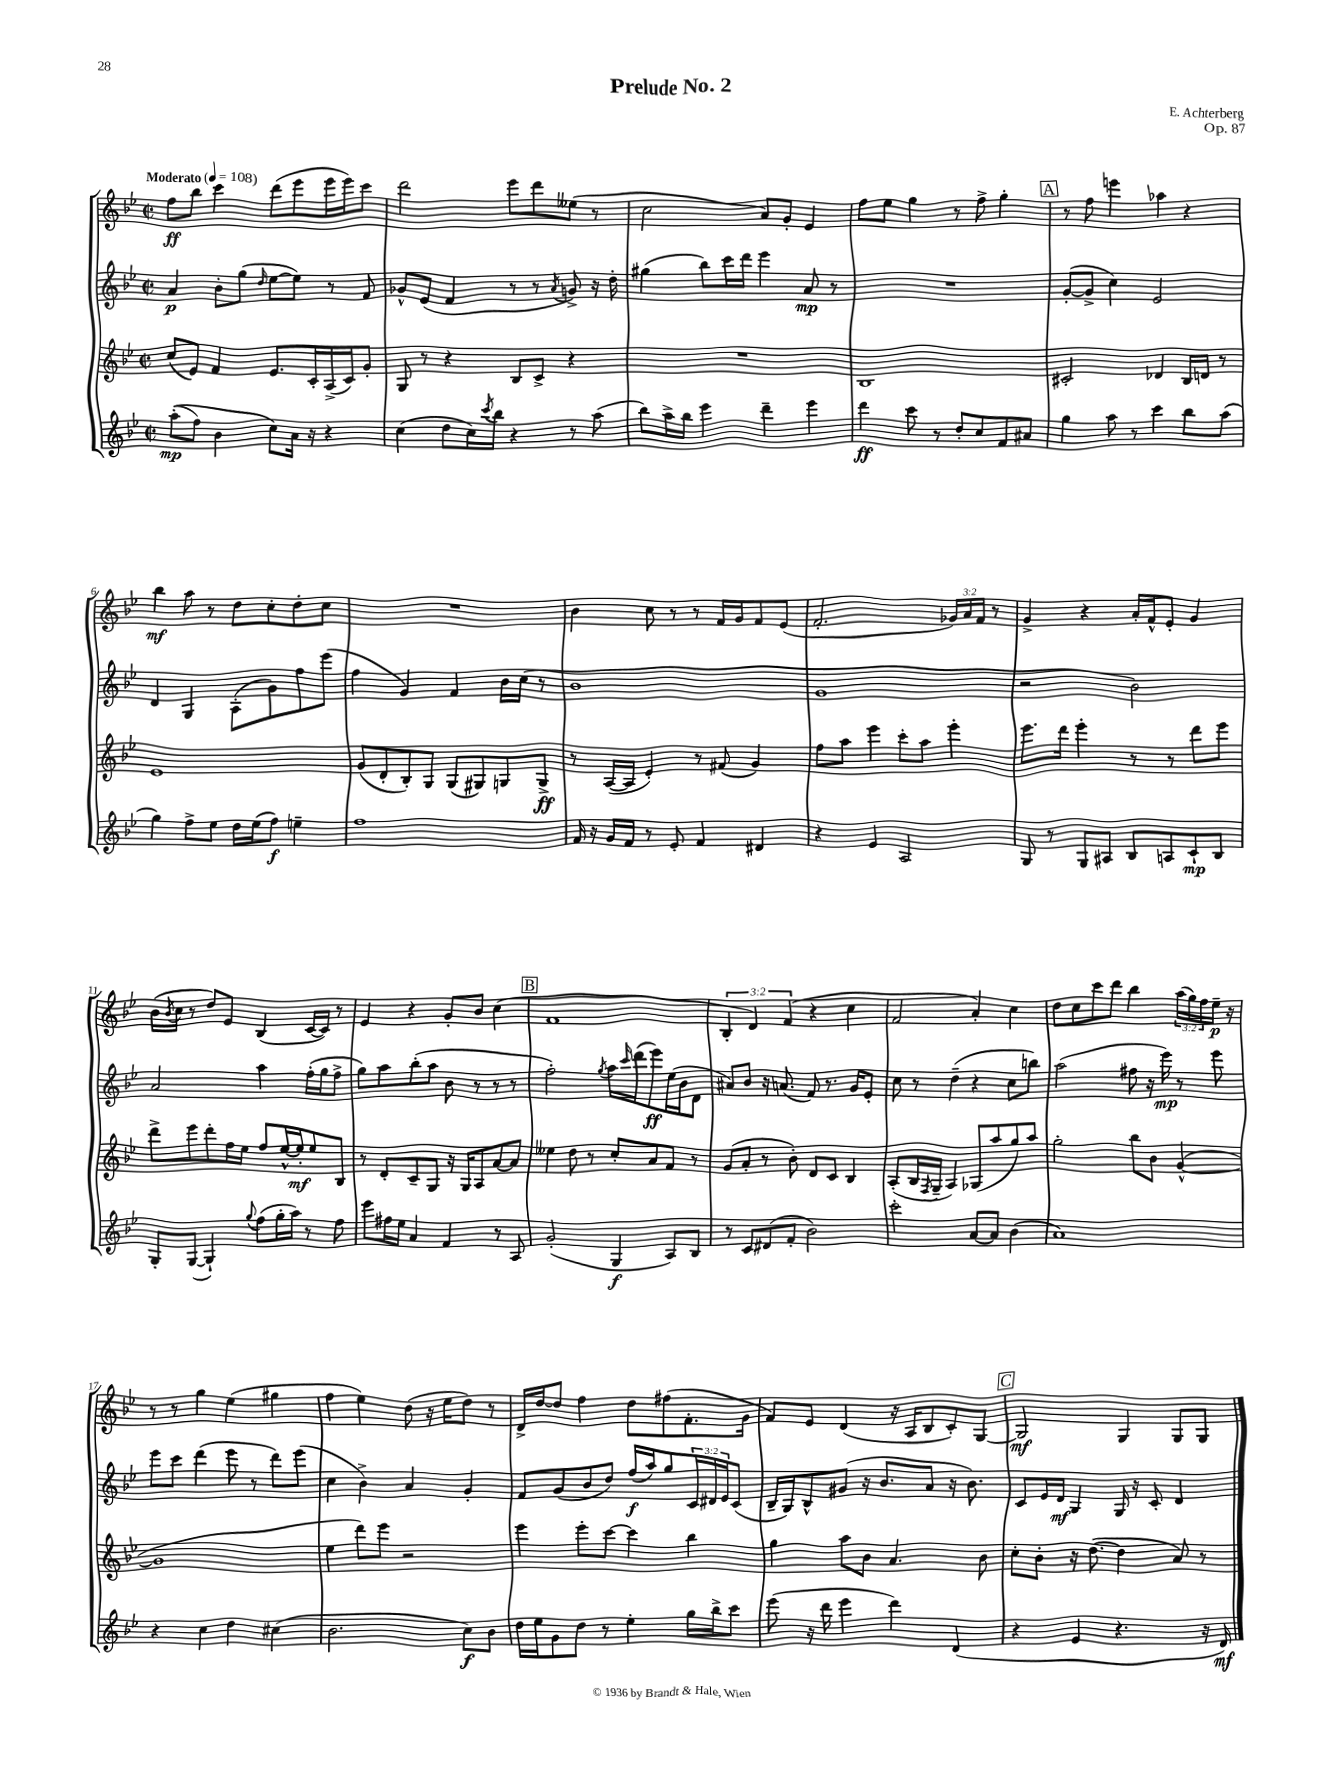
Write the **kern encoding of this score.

**kern	**dynam	**kern	**dynam	**kern	**dynam	**kern	**dynam
*part4	*part4	*part3	*part3	*part2	*part2	*part1	*part1
*staff4	*staff4	*staff3	*staff3	*staff2	*staff2	*staff1	*staff1
*clefG2	*	*clefG2	*	*clefG2	*	*clefG2	*
*k[b-e-]	*	*k[b-e-]	*	*k[b-e-]	*	*k[b-e-]	*
*M2/2	*	*M2/2	*	*M2/2	*	*M2/2	*
*met(c|)	*	*met(c|)	*	*met(c|)	*	*met(c|)	*
*MM108	*	*MM108	*	*MM108	*	*MM108	*
=1	=1	=1	=1	=1	=1	=1	=1
!	!	!	!	!	!	!LO:TX:a:B:t=Moderato	!
((8aa'\L	mp	(8cc/L	.	4a/	p	8ff\L	ff
8ff\J)	.	8e-/J)	.	.	.	8bb-\J	.
4b-\	.	4f/	.	8b-'\L	.	4ccc\	.
.	.	.	.	(8gg\J	.	.	.
.	.	.	.	16qqdd/	.	.	.
8cc\L)	.	8.e-/L	.	[8ee-\L	.	(8ddd\L	.
16a\Jk	.	.	.	8ee-\J])	.	8eee-\	.
16r	.	16c'/L	.	.	.	.	.
4r	.	(16A^/	.	8r	.	16eee-\L	.
.	.	16c/J)	.	.	.	16eee-\J)	.
.	.	8g'/J	.	8f/	.	8ccc\J	.
=2	=2	=2	=2	=2	=2	=2	=2
(4cc\	.	8G/	.	8g-X^^/L	.	2ddd\	.
.	.	8r	.	(8e-/J	.	.	.
8dd\L	.	4r	.	4f/	.	.	.
16cc\L)	.	.	.	.	.	.	.
8qccc/	.	.	.	.	.	.	.
16bb-\JJ	.	.	.	.	.	.	.
4r	.	8B-/L	.	8r	.	8eee-\L	.
.	.	8c^/J	.	8r	.	8ddd\	.
.	.	.	.	8qa/	.	.	.
8r	.	4r	.	8gn^/)	.	(8ee--X\J	.
(8aa\	.	.	.	16r	.	8r	.
.	.	.	.	16dd'\	.	.	.
=3	=3	=3	=3	=3	=3	=3	=3
8bb-\L)	.	1r	.	(4gg#X\	.	2cc\	.
16aa^\L	.	.	.	.	.	.	.
16bb-\JJ	.	.	.	.	.	.	.
4eee-\	.	.	.	8bb-\L)	.	.	.
.	.	.	.	16ccc\L	.	.	.
.	.	.	.	16ddd\JJ	.	.	.
4ddd~\	.	.	.	4eee-\	.	8a/L)	.
.	.	.	.	.	.	8g'/J	.
4eee-\	.	.	.	8a/	mp	4e-/	.
.	.	.	.	8r	.	.	.
=4	=4	=4	=4	=4	=4	=4	=4
4ddd\	ff	1B-	.	1r	.	8ff\L	.
.	.	.	.	.	.	8ee-\J	.
8ccc\	.	.	.	.	.	4gg\	.
8r	.	.	.	.	.	.	.
8dd'/L	.	.	.	.	.	8r	.
8cc/	.	.	.	.	.	8ff^\	.
8f/	.	.	.	.	.	4gg'\	.
8a#X/J	.	.	.	.	.	.	.
!!LO:REH:place=s1:t=A
=5	=5	=5	=5	=5	=5	=5	=5
4gg\	.	2c#X'/	.	([8g'/L	.	8r	.
.	.	.	.	8g^/J]	.	8ff\	.
8aa\	.	.	.	4cc\)	.	4eeen\	.
8r	.	.	.	.	.	.	.
4ccc\	.	4d-X/	.	2e-/	.	4aa-X\	.
8bb-\L	.	16B-/LL	.	.	.	4r	.
.	.	16dn/JJ	.	.	.	.	.
(8aa\J	.	8r	.	.	.	.	.
!!LO:LB:g=z
=6	=6	=6	=6	=6	=6	=6	=6
4gg\)	.	1e-	.	4d/	.	4bb-\	mf
8ff^\L	.	.	.	4G/	.	8aa\	.
8ee-\J	.	.	.	.	.	8r	.
16dd\LL	.	.	.	(8A'\L	.	8dd\L	.
(16ee-\J	.	.	.	.	.	.	.
8ff\J)	f	.	.	8g\)	.	8cc'\	.
4een~\	.	.	.	8ff\	.	8dd'\	.
.	.	.	.	(8eee-\J	.	8cc\J	.
=7	=7	=7	=7	=7	=7	=7	=7
1ff	.	(8g/L	.	4ff\	.	1r	.
.	.	8d'/	.	.	.	.	.
.	.	8B-'/)	.	4g/)	.	.	.
.	.	8G/J	.	.	.	.	.
.	.	(8G/L	.	4f/	.	.	.
.	.	8G#X/)	.	.	.	.	.
.	.	8Gn/	.	16b-\LL	.	.	.
.	.	.	.	(16cc\JJ	.	.	.
.	.	8G^/J	ff	8r	.	.	.
=8	=8	=8	=8	=8	=8	=8	=8
16f/	.	8r	.	1b-	.	4b-\	.
16r	.	.	.	.	.	.	.
16g/LL	.	([16A/LL	.	.	.	.	.
16f/JJ	.	16A/JJ]	.	.	.	.	.
8r	.	4e-'/)	.	.	.	8cc\	.
8e-'/	.	.	.	.	.	8r	.
4f/	.	8r	.	.	.	8r	.
.	.	(8f#X/	.	.	.	16f/LL	.
.	.	.	.	.	.	16g/J	.
4d#X/	.	4g/)	.	.	.	8f/	.
.	.	.	.	.	.	(8e-/J	.
=9	=9	=9	=9	=9	=9	=9	=9
4r	.	8ff\L	.	1g	.	2.f'/	.
.	.	8aa\J	.	.	.	.	.
4e-/	.	4eee-\	.	.	.	.	.
2A/	.	8ccc'\L	.	.	.	.	.
.	.	8aa\J	.	.	.	.	.
.	.	4eee-'\	.	.	.	24g-X/LL)	.
.	.	.	.	.	.	24a/	.
.	.	.	.	.	.	24f/JJ	.
.	.	.	.	.	.	8r	.
=10	=10	=10	=10	=10	=10	=10	=10
8G/	.	8.eee-\L	.	2r	.	4g^/	.
8r	.	.	.	.	.	.	.
.	.	16ddd\Jk	.	.	.	.	.
8G/L	.	4eee-'\	.	.	.	4r	.
8A#X/J	.	.	.	.	.	.	.
8B-/L	.	8r	.	2b-\)	.	16a'/LL	.
.	.	.	.	.	.	16f^^/J	.
8An/	.	8r	.	.	.	8e-'/J	.
8c`/	mp	8ddd\L	.	.	.	4g/	.
8B-/J	.	8eee-\J	.	.	.	.	.
!!LO:LB:g=z
=11	=11	=11	=11	=11	=11	=11	=11
8G'/L	.	8ddd^\L	.	2a/	.	(16b-\LL	.
.	.	.	.	.	.	8qb-/	.
.	.	.	.	.	.	16cc\JJ	.
([8G/J	.	8eee-\	.	.	.	8r	.
4G`/])	.	8ddd'\	.	.	.	8dd/L)	.
.	.	16ff\L	.	.	.	8e-/J	.
.	.	16ee-\JJ	.	.	.	.	.
8qqgg/	.	.	.	.	.	.	.
(8ff\L	.	8ff/L	.	4aa\	.	(4B-/	.
16gg'\L	.	[16ee-^^/L	.	.	.	.	.
16aa\JJ)	.	16ee-'/J]	mf	.	.	.	.
8r	.	8ee-/	.	(16ff'\LL	.	[16c/LL	.
.	.	.	.	16gg\J	.	16c/JJ])	.
8ff\	.	8B-/J	.	8ff^\J	.	8r	.
=12	=12	=12	=12	=12	=12	=12	=12
8eee-\L	.	8r	.	8gg\L)	.	4e-/	.
16ff#X\L	.	8d'/L	.	8aa\	.	.	.
16ee-\JJ	.	.	.	.	.	.	.
4a/	.	8c~/	.	(8bb-'\	.	4r	.
.	.	8G/J	.	8aa\J	.	.	.
4f/	.	16r	.	8b-\	.	8g'/L	.
.	.	16G/KL	.	.	.	.	.
.	.	8A/	.	8r	.	8b-/J	.
8r	.	[8a/	.	8r	.	(4cc\	.
8A/	.	8a/J]	.	8r	.	.	.
!!LO:REH:place=s1:t=B
=13	=13	=13	=13	=13	=13	=13	=13
(2g'/	.	4ee--X\	.	2ff'\)	.	1f	.
.	.	8dd\	.	.	.	.	.
.	.	8r	.	.	.	.	.
.	.	.	.	8qgg/	.	.	.
4G/	f	8cc'/L	.	16aa\LL	.	.	.
.	.	.	.	16qqccc/	.	.	.
.	.	.	.	(16ddd\J	.	.	.
.	.	8a/	.	8eee-\)	ff	.	.
8A/L)	.	8f/J	.	(16ee-\L	.	.	.
.	.	.	.	16b-\J	.	.	.
8B-/J	.	8r	.	8d\J	.	.	.
=14	=14	=14	=14	=14	=14	=14	=14
8r	.	(8g/L	.	8a#X/L)	.	6B-'/	.
8c/L	.	8a'/J	.	8b-/J	.	.	.
.	.	.	.	.	.	6d/)	.
(8d#X/	.	8r	.	16r	.	.	.
.	.	.	.	(8.an/	.	.	.
.	.	.	.	.	.	(6f/	.
8f'/J	.	8b-'\)	.	.	.	.	.
2b-\)	.	8d/L	.	8f/)	.	4r	.
.	.	8c/J	.	8.r	.	.	.
.	.	4B-/	.	.	.	4cc\	.
.	.	.	.	16g/KL	.	.	.
.	.	.	.	8e-'/J	.	.	.
=15	=15	=15	=15	=15	=15	=15	=15
2ccc'\	.	(8A'/L	.	8cc\	.	2f/	.
.	.	16B-/L	.	8r	.	.	.
.	.	8qF/	.	.	.	.	.
.	.	16G~/JJ	.	.	.	.	.
.	.	4A/)	.	(4dd~\	.	.	.
[8a/L	.	(8G-X/L	.	4r	.	4a'/)	.
8a/J]	.	8aa/	.	.	.	.	.
(4b-\	.	8gg/)	.	8cc\L	.	4cc\	.
.	.	8aa/J	.	8bbn\J)	.	.	.
=16	=16	=16	=16	=16	=16	=16	=16
1a)	.	2gg'\	.	(2aa\	.	8dd\L	.
.	.	.	.	.	.	8cc\	.
.	.	.	.	.	.	8ccc\	.
.	.	.	.	.	.	8ddd\J	.
.	.	8bb-\L	.	8ff#X\	.	4bb-\	.
.	.	8b-\J	.	16r	.	.	.
.	.	.	.	16eee-\)	mp	.	.
.	.	([4g^^/	.	8r	.	(24aa\LL	.
.	.	.	.	.	.	24gg\)	.
.	.	.	.	.	.	24ff\	.
.	.	.	.	8eee-\	.	16ee-~\JJ	p
.	.	.	.	.	.	16r	.
!!LO:LB:g=z
=17	=17	=17	=17	=17	=17	=17	=17
4r	.	1g]	.	8eee-\L	.	8r	.
.	.	.	.	8ccc\J	.	8r	.
4cc\	.	.	.	(4ddd\	.	4gg\	.
4dd\	.	.	.	8eee-\	.	(4ee-\	.
.	.	.	.	8r	.	.	.
(4cc#X\	.	.	.	8ddd\L)	.	4gg#X\	.
.	.	.	.	(8eee-\J	.	.	.
=18	=18	=18	=18	=18	=18	=18	=18
2.b-\	.	4ee-\	.	4cc\	.	4ff\	.
.	.	8ddd\L)	.	4b-^\)	.	4ee-\)	.
.	.	8eee-\J	.	.	.	.	.
.	.	2r	.	4a/	.	(8dd\	.
.	.	.	.	.	.	16r	.
.	.	.	.	.	.	16ee-\KL	.
8cc\L)	f	.	.	4g'/	.	8dd\J)	.
8b-\J	.	.	.	.	.	8r	.
=19	=19	=19	=19	=19	=19	=19	=19
16dd\LL	.	4eee-\	.	8f/L	.	16d^/LL	.
16ee-\J	.	.	.	.	.	[16dd/J	.
8g\	.	.	.	(8g/	.	8dd/J]	.
8dd\J	.	8eee-'\L	.	8b-/	.	4ff\	.
8r	.	[8ccc\J	.	8dd/J)	.	.	.
4ee-'\	.	4ccc\]	.	(16ff/LL	f	8dd\L	.
.	.	.	.	16aa/J)	.	.	.
.	.	.	.	8gg/	.	(8ff#X\	.
16gg\LL	.	4bb-\	.	24c/L	.	8.f'\	.
.	.	.	.	24d#X/	.	.	.
16bb-^\J	.	.	.	.	.	.	.
.	.	.	.	24e-/J	.	.	.
8ccc\J	.	.	.	(8c/J	.	.	.
.	.	.	.	.	.	16g\Jk	.
=20	=20	=20	=20	=20	=20	=20	=20
(8eee-\	.	4gg\	.	16B-~/LL	.	8f/L)	.
.	.	.	.	16G/J)	.	.	.
16r	.	.	.	8B-^^/	.	8e-/J	.
16ddd\	.	.	.	.	.	.	.
4eee-\	.	8aa\L	.	(8g#X/J	.	(4d/	.
.	.	8b-\J	.	16r	.	.	.
.	.	.	.	8.b-/L	.	.	.
4ddd\)	.	4.a/	.	.	.	16r	.
.	.	.	.	.	.	16A/KL	.
.	.	.	.	8a/J	.	8B-/	.
(4d/	.	.	.	16r	.	8c'/)	.
.	.	.	.	8.b-\)	.	.	.
.	.	8b-\	.	.	.	[8G/J	.
!!LO:REH:place=s1:t=C
=21	=21	=21	=21	=21	=21	=21	=21
4r	.	8cc'\L	.	8c/L	.	2G/]	mf
.	.	8b-'\J	.	16e-/L	.	.	.
.	.	.	.	16d/JJ	mf	.	.
4e-/	.	16r	.	4G/	.	.	.
.	.	([8.dd\	.	.	.	.	.
4.r	.	4dd\]	.	16G/	.	4G/	.
.	.	.	.	16r	.	.	.
.	.	.	.	8c'/	.	.	.
.	.	8a/)	.	4d/	.	8G/L	.
16r	.	8r	.	.	.	8G/J	.
16d/)	mf	.	.	.	.	.	.
==	==	==	==	==	==	==	==
*-	*-	*-	*-	*-	*-	*-	*-
